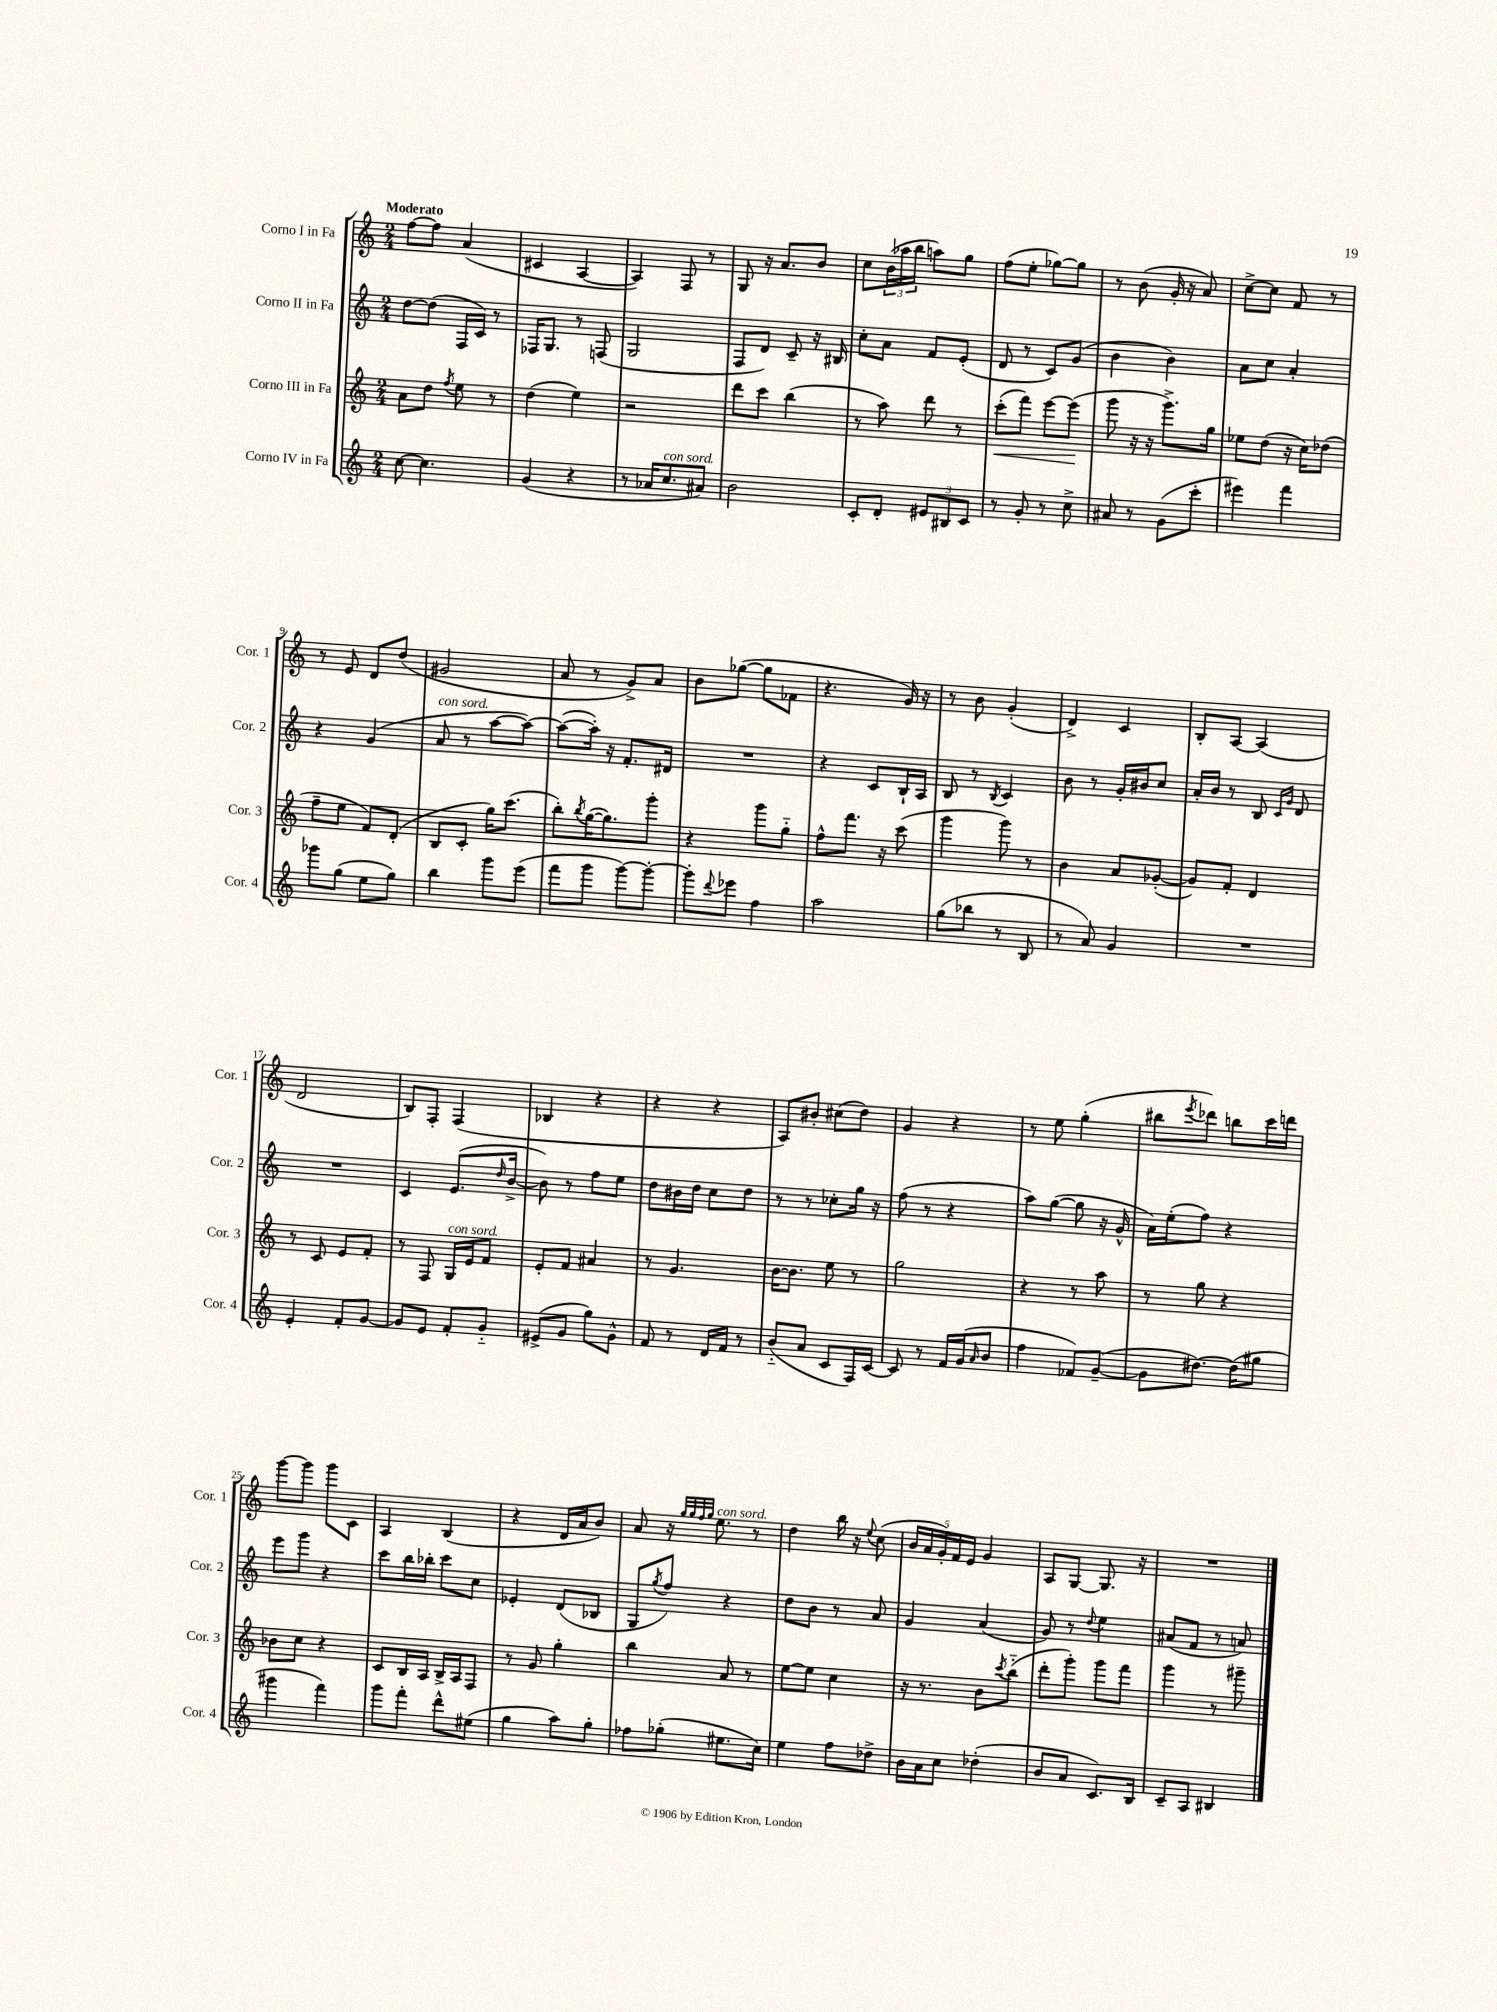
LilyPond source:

<<
\new StaffGroup <<
\new Staff = "s0" \with { instrumentName = "Corno I in Fa" shortInstrumentName = "Cor. 1" } {
    \clef treble \key c \major \numericTimeSignature \time 2/4 \tempo "Moderato"
    f''8~ f''8 a'4( |
    cis'4 a4~ |
    a4) f8 r8 |
    g8 r16 a'8. b'8 |
    c''8 \tuplet 3/2 { b'16( aes''16 b''16 } a''8) g''8 |
    f''8( e''8-. ges''8~) ges''8 |
    r8 b'8( g'16-. r16 a'8) |
    c''8~-> c''8 f'8 r8 |
    r8 e'8 d'8 d''8( |
    gis'2 |
    a'8 r8 g'8->) a'8 |
    b'8 ges''8~( ges''8 fes'8 |
    r4. g'16) r16 |
    r8 b'8 g'4-.( |
    d'4->) c'4 |
    b8-. a8~ a4( |
    d'2 |
    b8) f8-. f4( |
    bes4 r4 |
    r4 r4 |
    a8) bis'8-. cis''8( d''8) |
    g'4 r4 |
    r8 e''8 g''4-.( |
    bis''8 \acciaccatura { e'''8 } des'''8) b''8 c'''16 d'''16 |
    g'''8~ g'''8 g'''8 c'8 |
    a4 b4( |
    r4 d'16 a'16 b'8) |
    a'8 r16 \grace { g''32 g''32 f''32 g''32 } e''8.^\markup { \italic "con sord." } r8 |
    d''4 b''16 r16 \appoggiatura { e''8 } c''8( |
    \tuplet 5/4 { b'16 a'16 g'16-.) f'16 e'16 } g'4 |
    a8 g8~ g8. r16 |
    R2 \bar "|." |
}
\new Staff = "s1" \with { instrumentName = "Corno II in Fa" shortInstrumentName = "Cor. 2" } {
    \clef treble \key c \major \numericTimeSignature \time 2/4
    d''8~ d''8( f16 c'16) r8 |
    fes16 g8. r8 f8( |
    g2 |
    f8 d'8) c'8-- r16 bis16 |
    c''8-. a'8 f'8 e'8-.( |
    d'8 r8 c'8) g'8( |
    b'4 b'4) |
    a'8 c''8 a'4-. |
    r4 g'4( |
    a'8^\markup { \italic "con sord." } r8 a''8~ a''8~) |
    a''8~( a''16-.) r16 f'8.-. dis'16 |
    R2 |
    r4 c'8 b16-! a16 |
    b8 r8 \acciaccatura { b8 } c'4 |
    b'8 r8 g'16-. bis'16 c''8 |
    a'16-. b'16 r8 b8 \grace { c'16 g'16 } d'8 |
    R2 |
    c'4 e'8.( \grace { d''16 } b'16~-> |
    b'8) r8 f''8 e''8 |
    d''8 bis'16 d''16 c''8 d''8 |
    r8 r8 ces''8-. g''16 r16 |
    f''8( r8 r4 |
    a''8) g''8~( g''8 r16 g'16-^ |
    a'16) e''16-.( f''8) r4 |
    e'''8 g'''8 r4 |
    c'''8 b''16 bes''16-. c'''8 c''8 |
    ees'4-. d'8( bes8 |
    g8 \acciaccatura { g''8 } f''8) r4 |
    d''8 b'8 r8 a'8 |
    g'4 a'4( |
    g'8) r8 \appoggiatura { d''8 } e''4 |
    ais'8( f'8 r8 a'8) \bar "|." |
}
\new Staff = "s2" \with { instrumentName = "Corno III in Fa" shortInstrumentName = "Cor. 3" } {
    \clef treble \key c \major \numericTimeSignature \time 2/4
    a'8 d''8 \acciaccatura { f''8 } e''8 r8 |
    d''4( e''4) |
    r2 |
    d'''8 c'''8 b''4( |
    r8 a''8) d'''8 r8 |
    c'''8-.\<( f'''8) e'''8~ e'''8\!( |
    g'''8 r16 r16 g'''8.->) g''16 |
    ees''8 d''8( r16 c''16) des''8( |
    f''8-- e''8 f'8) d'8-.( |
    b8 c'8-. g''16) c'''8.( |
    b''8-.) \acciaccatura { b''8 } g''16~( g''8.) g'''8-. |
    r4 g'''8 g''8-_ |
    f''8-^ f'''8. r16 c'''8( |
    g'''4 g'''8) r8 |
    b'4 a'8 ges'8~-.( |
    ges'8) f'8-. d'4 |
    r8 c'8 e'8 f'8-. |
    r8 f8 g16^\markup { \italic "con sord." } e'16 f'8 |
    e'8-. f'8 ais'4 |
    r8 g'4. |
    b'16~ b'8. e''8 r8 |
    g''2 |
    r4 r8 a''8 |
    r8 g''8 r4 |
    bes'8 c''8 r4 |
    c'8 b16 a16 b16-> a16 f8 |
    r8 g'8 g''4-. |
    b''4 a'8 r8 |
    e''8~ e''8 c''4 |
    r16 r8. b'8 \acciaccatura { c'''8 } b''8-_( |
    d'''8-. g'''8-.) g'''8 f'''8 |
    g'''4 r8 gis'''8-- \bar "|." |
}
\new Staff = "s3" \with { instrumentName = "Corno IV in Fa" shortInstrumentName = "Cor. 4" } {
    \clef treble \key c \major \numericTimeSignature \time 2/4
    c''8~ c''4. |
    g'4( r4 |
    r8 aes'16 c''8.^\markup { \italic "con sord." } ais'8) |
    b'2 |
    c'8-. d'8-. \tuplet 3/2 { eis'8 bis8 c'8 } |
    r8 g'8-. r8 c''8-> |
    ais'8 r8 g'8( c'''8-. |
    eis'''4) f'''4 |
    ges'''8 g''8( e''8 g''8) |
    b''4 g'''8 e'''8( |
    f'''8 g'''8 g'''8~) g'''8~-. |
    g'''8-. \appoggiatura { d'''8 } ees'''8 f''4 |
    a''2 |
    g''8( bes''8 r8 b8 |
    r8 a'8) g'4 |
    R2 |
    e'4-. f'8-. g'8~ |
    g'8 e'8 f'8-. g'8-_ |
    eis'8->( g'8 g''8) g'8-^ |
    f'8 r8 d'16 f'16 r8 |
    b'8-_( a'8 c'8 f16) c'16~ |
    c'8 r8 f'16 g'16( \grace { a'16 } b'8 |
    f''4 fes'8) g'8~--( |
    g'8 dis''8.~) dis''16( gis''8 |
    gis'''4 f'''4) |
    g'''8 f'''8-. d'''8-^ eis''8( |
    g''4 a''8) g''8-. |
    fes''8 ges''8-.( eis''8. c''16) |
    e''4 f''8 des''8-> |
    b'16 a'16 c''8 des''4-.( |
    b'8 a'8 c'8.) b16 |
    c'8-- a8 bis4 \bar "|." |
}
>>
>>
